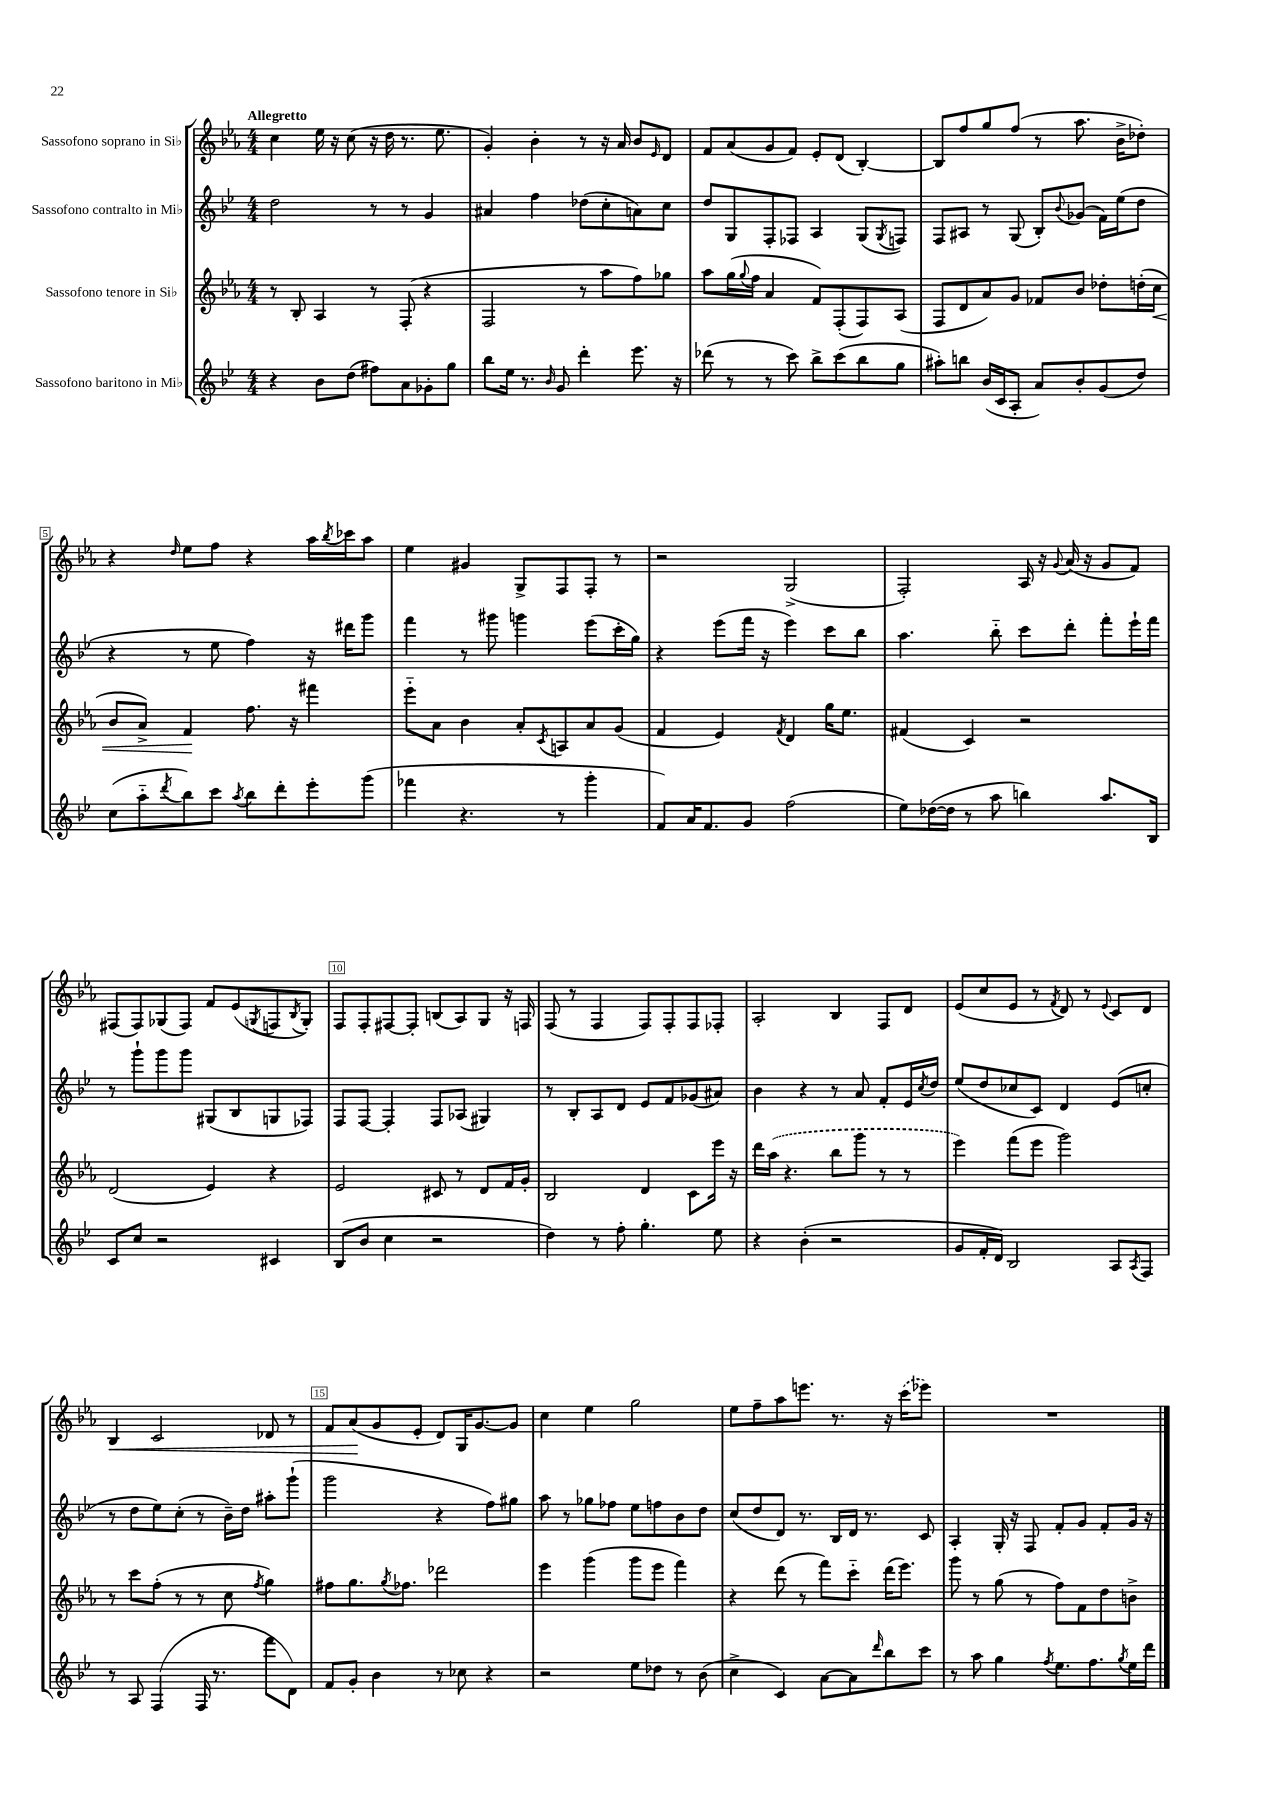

**kern	**kern	**kern	**kern
*staff4	*staff3	*staff2	*staff1
*clefG2	*clefG2	*clefG2	*clefG2
*k[b-e-]	*k[b-e-a-]	*k[b-e-]	*k[b-e-a-]
*M4/4	*M4/4	*M4/4	*M4/4
4r	8r	2dd	4cc
.	8B-'	.	.
8b-	4A-	.	16ee-
.	.	.	16r
(8dd	.	.	(8cc
8ff#)	8r	8r	16r
.	.	.	16dd
8a	(8F'	8r	8.r
8g-'	4r	4g	.
.	.	.	8.ee-
8gg	.	.	.
=	=	=	=
8bb-	2F	4a#	4g')
16ee-	.	.	.
8.r	.	.	.
.	.	4ff	4b-'
16qqb-	.	.	.
8g	.	.	.
4ddd'	8r	(8dd-	8r
.	8aa-	8cc'	16r
.	.	.	16a-
8.eee-	8ff)	8a)	8b-
.	.	.	16qqe-
.	8gg-	8cc	8d
16r	.	.	.
=	=	=	=
(8ddd-	8aa-	8dd	8f
8r	(16gg	8G	(8a-
.	8qqgg	.	.
.	16ff	.	.
8r	4a-	8F'	8g
8ccc)	.	8F-	8f)
8bb-^	8f)	4A	8e-'
(8ccc	(8F'	.	(8d
8bb-	8F)	(8G	[4B-')
.	.	8qG	.
8gg	(8A-	8F)	.
=	=	=	=
8aa#')	8F	8F	8B-]
8bb	8d	8A#	8ff
(16b-	8a-)	8r	8gg
16c	.	.	.
8A'	8g	(8G	(8ff
8a)	8f-	8B-')	8r
.	.	8qqb-	.
8b-'	8b-	(8g-	8.aa-
(8g	8dd-'	16f)	.
.	.	(16ee-	16b-^
8dd)	(16dd'	8dd	8dd-')
.	16cc	.	.
=	=	=	=
(8cc	8b-	4r	4r
8aa'~	8a-^)	.	.
8qddd	.	.	16qqdd
8bb-)	4f	8r	8ee-
8ccc	.	8ee-	8ff
8qaa	.	.	.
8bb-	8.ff	4ff)	4r
8ddd'	.	.	.
.	16r	.	.
8eee-'	4fff#	16r	16aa-
.	.	.	8qbb-
.	.	16ddd#	16ccc-
(8ggg	.	8ggg	8aa-
=	=	=	=
4fff-	8eee-'~	4fff	4ee-
.	8a-	.	.
4.r	4b-	8r	4g#
.	.	8ggg#	.
.	8a-'	4ggg	8G^
.	8qc	.	.
8r	8A	.	8F
4ggg'	8a-	(8eee-	8F'
.	(8g	16ccc'	8r
.	.	16gg)	.
=	=	=	=
8f)	4f	4r	2r
16a	.	.	.
8.f	.	.	.
.	4e-)	(8eee-	.
8g	.	16fff	.
.	.	16r	.
.	8qf	.	.
(2ff	4d	4eee-)	(2G^
.	16gg	8ccc	.
.	8.ee-	.	.
.	.	8bb-	.
=	=	=	=
8ee-)	(4f#	4.aa	2F')
([16dd-	.	.	.
16dd-]	.	.	.
8r	4c)	.	.
8aa	.	8bb-'~	.
4bb)	2r	8ccc	16A-
.	.	.	16r
.	.	.	8qqg
.	.	8ddd'	(16a-
.	.	.	16r
8.aa	.	8fff'	8g
.	.	16eee-`	8f)
16B-	.	16fff	.
=	=	=	=
8c	(2d	8r	(8F#
8cc	.	8ggg`	8F#)
2r	.	8ggg	(8G-
.	.	8ggg	8F#)
.	4e-)	(8G#	8f
.	.	8B-	(8e-
.	.	.	8qG
4c#	4r	8G	8F
.	.	.	8qB-
.	.	8F-)	8G')
=	=	=	=
(8B-	2e-	8F	8F
8b-	.	[8F	8F'
4cc	.	4F']	[8F#
.	.	.	8F#']
2r	8c#	8F	(8B
.	8r	(8A-	8A-)
.	8d	4G#)	8G
.	16f	.	16r
.	16g'	.	16F
=	=	=	=
4dd)	2B-	8r	(8F
.	.	8B-'	8r
8r	.	8A	4F
8ff'	.	8d	.
4.gg'	4d	8e-	8F)
.	.	8f	8F'
.	8c	(8g-	8F
8ee-	16eee-	8a#)	8F-'
.	16r	.	.
=	=	=	=
4r	16ddd	4b-	2A-'
.	(16aa-	.	.
.	4.r	.	.
(4b-'	.	4r	.
2r	8bb-	8r	4B-
.	8ggg	8a	.
.	8r	8f'	8F
.	8r	16e-	8d
.	.	8qcc	.
.	.	16dd	.
=	=	=	=
8g	4eee-)	(8ee-	(8e-
16f'	.	8dd	8cc
16d)	.	.	.
2B-	(8fff	8cc-	8e-
.	8eee-	8c)	8r
.	.	.	8qf
.	2ggg)	4d	8d)
.	.	.	8r
.	.	.	8qqe-
8A	.	(8e-	8c
8qA	.	.	.
8F	.	8cc'	8d
=	=	=	=
8r	8r	8r	4B-
8A	8ccc	8dd	.
(4F	(8ff'	8ee-)	2c
.	8r	(8cc'	.
16F	8r	8r	.
8.r	.	.	.
.	8cc	16b-~)	.
.	.	16dd	.
.	8qff	.	.
8fff	4gg)	8aa#'	8d-
8d)	.	(8ggg`	8r
=	=	=	=
8f	8ff#	2ggg	8f
8g'	8.gg	.	(8a-
4b-	.	.	8g
.	8qgg	.	.
.	8.ff-	.	.
.	.	.	8e-'
8r	2ddd-	4r	8d)
8cc-	.	.	16G
.	.	.	[8.g
4r	.	8ff)	.
.	.	8gg#	8g]
=	=	=	=
2r	4eee-	8aa	4cc
.	.	8r	.
.	(4ggg	8gg-	4ee-
.	.	8ff-	.
8ee-	8ggg	8ee-	2gg
8dd-	8eee-	8ff	.
8r	4fff)	8b-	.
(8b-	.	8dd	.
=	=	=	=
4cc^	4r	(8cc	8ee-
.	.	8dd	8ff~
4c)	(8ddd	8d)	8aa-
.	8r	8.r	8.eee
[8a	8fff)	.	.
.	.	16B-	8.r
8a]	8ccc'~	16d	.
.	.	8.r	.
16qqddd	.	.	.
8bb-	(16ddd	.	16r
.	8.eee-)	.	(16ccc
8ccc	.	8c	8eee-)
=	=	=	=
8r	8ggg	4A'	1r
8aa	8r	.	.
4gg	(8gg	16G'	.
.	.	16r	.
.	8r	8F	.
8qff	.	.	.
8.ee-	8ff)	8f'	.
.	8f	8g	.
8.ff	.	.	.
.	8dd	8f'	.
8qgg	.	.	.
16ee-	8b^	16g	.
16ddd	.	16r	.
==	==	==	==
*-	*-	*-	*-
